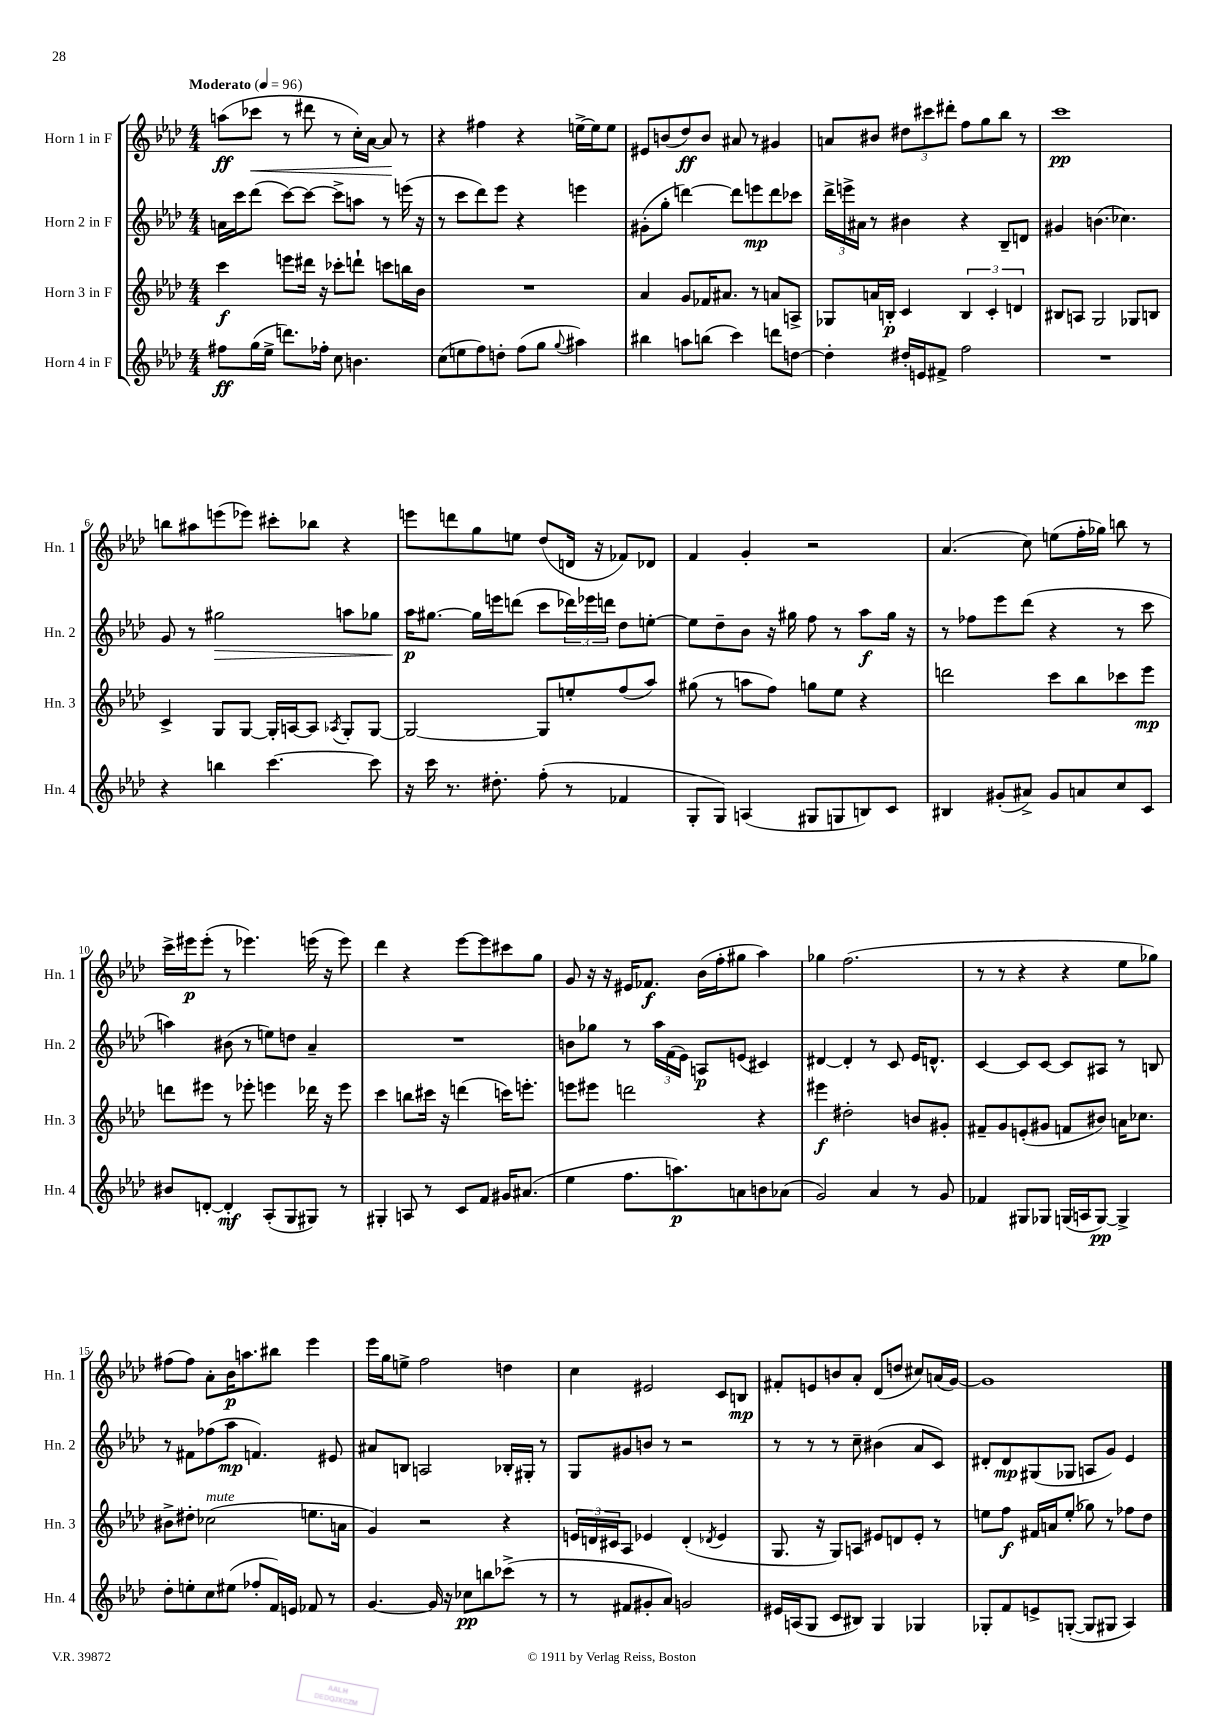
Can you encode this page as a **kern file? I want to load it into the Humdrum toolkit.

**kern	**dynam	**kern	**dynam	**kern	**dynam	**kern	**dynam
*part4	*part4	*part3	*part3	*part2	*part2	*part1	*part1
*staff4	*staff4	*staff3	*staff3	*staff2	*staff2	*staff1	*staff1
*I"Horn 4 in F	*	*I"Horn 3 in F	*	*I"Horn 2 in F	*	*I"Horn 1 in F	*
*I'Hn. 4	*	*I'Hn. 3	*	*I'Hn. 2	*	*I'Hn. 1	*
*clefG2	*	*clefG2	*	*clefG2	*	*clefG2	*
*k[b-e-a-d-]	*	*k[b-e-a-d-]	*	*k[b-e-a-d-]	*	*k[b-e-a-d-]	*
*M4/4	*	*M4/4	*	*M4/4	*	*M4/4	*
*MM96	*	*MM96	*	*MM96	*	*MM96	*
=1	=1	=1	=1	=1	=1	=1	=1
!	!	!	!	!	!	!LO:TX:a:B:t=Moderato	!
8ff#X\L	ff	4ccc\	f	16an\LL	.	(8aan\L	ff
.	.	.	.	16ccc\J	.	.	.
!	!	!	!	!	!	!	!LO:HP:b
(16gg\L	.	.	.	(8ddd-\J	.	8ccc-X\J	<
16ee-^\JJ	.	.	.	.	.	.	.
8.dddn\L)	.	8eeen\L	.	[8ccc\L)	.	8r	.
.	.	16ddd#X\Jk	.	8ccc\J_	.	8ddd#X\	.
16ff-X'\Jk	.	16r	.	.	.	.	.
8cc\	.	8ccc-X'\L	.	8ccc^\L]	.	8r	.
4.bn\	.	8dddn`\J	.	8aan\J	.	16cc'\LL)	.
.	.	.	.	.	.	[16a-\JJ	.
.	.	8cccn\L	.	8r	.	8a-/]	.
.	.	16bbn\L	.	(16eeen\	.	8r	[
.	.	16b-\JJ	.	16r	.	.	.
=2	=2	=2	=2	=2	=2	=2	=2
(8cc\L	.	1r	.	8r	.	4r	.
8een\	.	.	.	8ccc\L	.	.	.
8ff\)	.	.	.	8ddd-\)	.	4ff#X\	.
8ddn'\J	.	.	.	8eee-\J	.	.	.
(8ff\L	.	.	.	4r	.	4r	.
8gg\J	.	.	.	.	.	.	.
8qqgg/	.	.	.	.	.	.	.
4aa#X\)	.	.	.	4eeen\	.	[16een^\LL	.
.	.	.	.	.	.	16ee\J]	.
.	.	.	.	.	.	8ee\J	.
=3	=3	=3	=3	=3	=3	=3	=3
4bb#X\	.	4a-/	.	(8g#X'\L	.	8e#X/L	.
.	.	.	.	8gg'\J	.	(8bn/	.
8aan\L	.	8g/L	.	[4dddn\)	.	8dd-/)	ff
(8bbn\J	.	16f-X/K	.	.	.	8b/J	.
.	.	8.a#X/J	.	.	.	.	.
4ccc\)	.	.	.	8ddd\L]	.	8a#X/	.
.	.	8r	.	8eeen\	mp	8r	.
8dddn\L	.	8an/L	.	8ddd\	.	4g#X/	.
[8ddn\J	.	8An^/J	.	8ccc-X\J	.	.	.
=4	=4	=4	=4	=4	=4	=4	=4
4dd'\]	.	8G-X/L	.	24ddd-^\LL	.	8an/L	.
.	.	.	.	24eeen^\	.	.	.
.	.	.	.	24a#X\JJ	.	.	.
.	.	16an/L	.	8r	.	8b#X/J	.
.	.	16Bn'/JJ	p	.	.	.	.
16dd#X'/LL	.	4c/	.	4b#X\	.	12dd#X\L	.
16en/J	.	.	.	.	.	.	.
.	.	.	.	.	.	12ccc#X\	.
8f#X^/J	.	.	.	.	.	.	.
.	.	.	.	.	.	12ddd#X'\J	.
2ff\	.	6B/	.	4r	.	8ff\L	.
.	.	.	.	.	.	8gg\	.
.	.	6c'/	.	.	.	.	.
.	.	.	.	8B-~/L	.	8bb-\J	.
.	.	6dn/	.	.	.	.	.
.	.	.	.	8dn/J	.	8r	.
=5	=5	=5	=5	=5	=5	=5	=5
1r	.	8B#X/L	.	4g#X/	.	1ccc	pp
.	.	8An/J	.	.	.	.	.
.	.	2G/	.	(4.bn\	.	.	.
.	.	.	.	4.cc-X\)	.	.	.
.	.	8G-X/L	.	.	.	.	.
.	.	8Bn/J	.	.	.	.	.
!!LO:LB:g=z
=6	=6	=6	=6	=6	=6	=6	=6
4r	.	4c^/	.	8g/	.	8bbn\L	.
.	.	.	.	8r	.	8aa#X\	.
!	!	!	!	!	!LO:HP:b	!	!
4bbn\	.	8G/L	.	2gg#X\	>	(8eeen\	.
.	.	[8G/J	.	.	.	8eee-X\J)	.
[4.ccc\	.	16G'/LL]	.	.	.	8ccc#X'\L	.
.	.	[16An/J	.	.	.	.	.
.	.	8A/J]	.	.	.	8bb-X\J	.
.	.	8qA-X/	.	.	.	.	.
.	.	8G'/L	.	8aan\L	.	4r	.
8ccc\]	.	[8G/J	.	8gg-X\J	.	.	.
=7	=7	=7	=7	=7	=7	=7	=7
16r	.	2G/_	.	16aa-\KL	p	8eeen\L	.
16ccc\	.	.	.	[8.gg#X\J	]	.	.
8.r	.	.	.	.	.	8dddn\	.
.	.	.	.	16gg#\LL]	.	8gg\	.
8.dd#X'\	.	.	.	16eeen\J	.	.	.
.	.	.	.	(8dddn\J	.	8een\J	.
(8ff'\	.	8G/L]	.	8ccc\L	.	(8dd-/L	.
8r	.	8een'/	.	24ddd-X\L)	.	16dn/Jk	.
.	.	.	.	24eee-X\	.	.	.
.	.	.	.	.	.	16r	.
.	.	.	.	24dddn\JJ	.	.	.
4f-X/	.	(8ff/	.	8dd-\L	.	8f-X/L)	.
.	.	8aa-/J)	.	[8een'\J	.	8d-X/J	.
=8	=8	=8	=8	=8	=8	=8	=8
8G'/L	.	(8gg#X\	.	8ee\L]	.	4f/	.
8G/J)	.	8r	.	8dd-~\	.	.	.
(4An/	.	8aan\L	.	8b-\J	.	4g'/	.
.	.	8ff\J)	.	16r	.	.	.
.	.	.	.	16gg#X\	.	.	.
8G#X/L	.	8ggn\L	.	8ff\	.	2r	.
8Gn/	.	8ee-\J	.	8r	.	.	.
8Bn/)	.	4r	.	8aa-\L	f	.	.
8c/J	.	.	.	16gg#\Jk	.	.	.
.	.	.	.	16r	.	.	.
=9	=9	=9	=9	=9	=9	=9	=9
4B#X/	.	2dddn\	.	8r	.	(4.a-/	.
.	.	.	.	8ff-X\L	.	.	.
(8g#X'/L	.	.	.	8eee-\	.	.	.
8a#X^/J)	.	.	.	(8ddd-\J	.	8cc\)	.
8g#/L	.	8ccc\L	.	4r	.	(8een\L	.
8an/	.	8bb-\	.	.	.	16ff'\L	.
.	.	.	.	.	.	16gg-X\JJ)	.
8cc/	.	8ccc-X\	.	8r	.	8bbn\	.
8c/J	.	8eee-\J	mp	8ccc\	.	8r	.
!!LO:LB:g=z
=10	=10	=10	=10	=10	=10	=10	=10
8b#X/L	.	8dddn\L	.	4aan\)	.	16ccc^\LL	.
.	.	.	.	.	.	16eee#X\J	p
[8dn'/J	.	8eee#X\J	.	.	.	(8eee#'\J	.
4d'/]	mf	8r	.	(8b#X\	.	8r	.
.	.	8eee-X'\	.	8r	.	4.eee-X\)	.
(8A-'/L	.	4eeen\	.	8een\L)	.	.	.
8G/	.	.	.	8ddn\J	.	.	.
8G#X/J)	.	16ddd-X\	.	4a-~/	.	(16eeen\	.
.	.	16r	.	.	.	16r	.
8r	.	8eee\	.	.	.	8eee\)	.
=11	=11	=11	=11	=11	=11	=11	=11
4G#X'/	.	4ccc\	.	1r	.	4ddd-\	.
8An/	.	8bbn\L	.	.	.	4r	.
8r	.	16ccc#X\Jk	.	.	.	.	.
.	.	16r	.	.	.	.	.
8c/L	.	(4dddn\	.	.	.	[8eee-\L	.
8f/J	.	.	.	.	.	8eee-\]	.
16g#X/KL	.	16cccn\KL)	.	.	.	8ccc#X\	.
(8.a#X/J	.	8.eeen'\J	.	.	.	.	.
.	.	.	.	.	.	8gg\J	.
=12	=12	=12	=12	=12	=12	=12	=12
4ee-\	.	8eeen\L	.	8bn\L	.	8g/	.
.	.	8eee#X\J	.	8gg-X\J	.	16r	.
.	.	.	.	.	.	16r	.
8.ff\L	.	2dddn\	.	8r	.	16e#X/KL	.
.	.	.	.	.	.	8.f-X/J	f
.	.	.	.	24aa-\LL	.	.	.
.	.	.	.	(24f\	.	.	.
8.aan\)	p	.	.	.	.	.	.
.	.	.	.	24e-\JJ)	.	.	.
.	.	.	.	8An/L	p	(16b-\LL	.
.	.	.	.	.	.	16ff'\J	.
8an\	.	.	.	(8en/J	.	8gg#X\J	.
8bn\	.	4r	.	4c#X/)	.	4aa-\)	.
(8a-X\J	.	.	.	.	.	.	.
=13	=13	=13	=13	=13	=13	=13	=13
2g/)	.	4eee#X\	f	[4d#X/	.	4gg-X\	.
.	.	2dd#X'\	.	4d#'/]	.	(2.ff\	.
4a-/	.	.	.	8r	.	.	.
.	.	.	.	8c/	.	.	.
8r	.	8bn/L	.	16e-/KL	.	.	.
.	.	.	.	8.dn^^/J	.	.	.
8g/	.	8g#X'/J	.	.	.	.	.
=14	=14	=14	=14	=14	=14	=14	=14
4f-X/	.	8f#X~/L	.	[4c/	.	8r	.
.	.	8g/	.	.	.	8r	.
8G#X/L	.	(8en'/	.	8c/L]	.	4r	.
8G-X/J	.	8g#X/J	.	[8c/J	.	.	.
(16Gn/LL	.	8fn/L	.	8c/L]	.	4r	.
16An/J	.	.	.	.	.	.	.
[8G/J)	pp	8b#X/J)	.	8A#X/J	.	.	.
4G^/]	.	16an\KL	.	8r	.	8ee-\L	.
.	.	8.cc-X\J	.	.	.	.	.
.	.	.	.	8Bn/	.	8gg-X\J)	.
!!LO:LB:g=z
=15	=15	=15	=15	=15	=15	=15	=15
8dd-'\L	.	8b#X^\L	.	8r	.	(8ff#X\L	.
8een'\	.	8dd#X'\J	.	8f#X\L	.	8ff#\J)	.
!	!	!LO:TX:a:i:t=mute	!	!	!	!	!
8cc\	.	(2cc-X\	.	(8ff-X\	.	8a-'\L	.
(8ee#X\J	.	.	.	8aa-\J	mp	16b-\K	p
.	.	.	.	.	.	8.aan\	.
8ff-X'/L	.	.	.	4.fn/)	.	.	.
16f/L)	.	.	.	.	.	8bb#X\J	.
16en/JJ	.	.	.	.	.	.	.
8f-X/	.	8.een\L	.	.	.	4eee-\	.
8r	.	.	.	8e#X/	.	.	.
.	.	16an\Jk	.	.	.	.	.
=16	=16	=16	=16	=16	=16	=16	=16
[4.g/	.	4g/)	.	8a#X/L	.	16eee-\LL	.
.	.	.	.	.	.	16gg\J	.
.	.	.	.	8Bn/J	.	8een^\J	.
.	.	2r	.	2An/	.	2ff\	.
16g/]	.	.	.	.	.	.	.
16r	.	.	.	.	.	.	.
8cc-X\L	pp	.	.	.	.	.	.
8bbn\	.	.	.	.	.	.	.
(8ccc-X^\J	.	4r	.	16B-X'/LL	.	4ddn\	.
.	.	.	.	16G#X'/JJ	.	.	.
8r	.	.	.	8r	.	.	.
=17	=17	=17	=17	=17	=17	=17	=17
8r	.	24en/LL	.	8G/L	.	4cc\	.
.	.	24dn/	.	.	.	.	.
.	.	24c#X/J	.	.	.	.	.
8f#X/L	.	8A-/J	.	8g#X/	.	.	.
8g#X'/	.	4e-X/	.	8bn/J	.	2e#X/	.
8a-/J)	.	.	.	8r	.	.	.
2gn/	.	(4d'/	.	2r	.	.	.
.	.	8qd-X/	.	.	.	.	.
.	.	4e-/	.	.	.	8c/L	.
.	.	.	.	.	.	8Bn/J	mp
=18	=18	=18	=18	=18	=18	=18	=18
16e#X/LL	.	8.G/	.	8r	.	8f#X'/L	.
(16An/J	.	.	.	.	.	.	.
8G/J	.	.	.	8r	.	8en/	.
.	.	16r	.	.	.	.	.
8c/L	.	8G/L)	.	8r	.	8bn/	.
8B#X/J)	.	8An/J	.	8cc~\	.	8a-'/J	.
4G/	.	8e#X/L	.	(4b#X\	.	(8d-/L	.
.	.	8dn/	.	.	.	8ddn/J	.
4G-X/	.	8e#'/J	.	8a-/L	.	8cc#X/L)	.
.	.	8r	.	8c/J)	.	(16an/L	.
.	.	.	.	.	.	[16g/JJ)	.
=19	=19	=19	=19	=19	=19	=19	=19
8G-X'/L	.	8een\L	.	8d#X'/L	.	1g]	.
8f/	.	8ff\J	f	8d#/	mp	.	.
8en^/	.	16f#X/LL	.	(8G#X/	.	.	.
.	.	16an/J	.	.	.	.	.
([8Gn'/J	.	(8ee'/J	.	8G-X/J	.	.	.
8G/L]	.	8gg-X\)	.	8An/L	.	.	.
8G#X/J	.	8r	.	8g/J)	.	.	.
4A-/)	.	8ff-X\L	.	4e-/	.	.	.
.	.	8dd-\J	.	.	.	.	.
==	==	==	==	==	==	==	==
*-	*-	*-	*-	*-	*-	*-	*-
